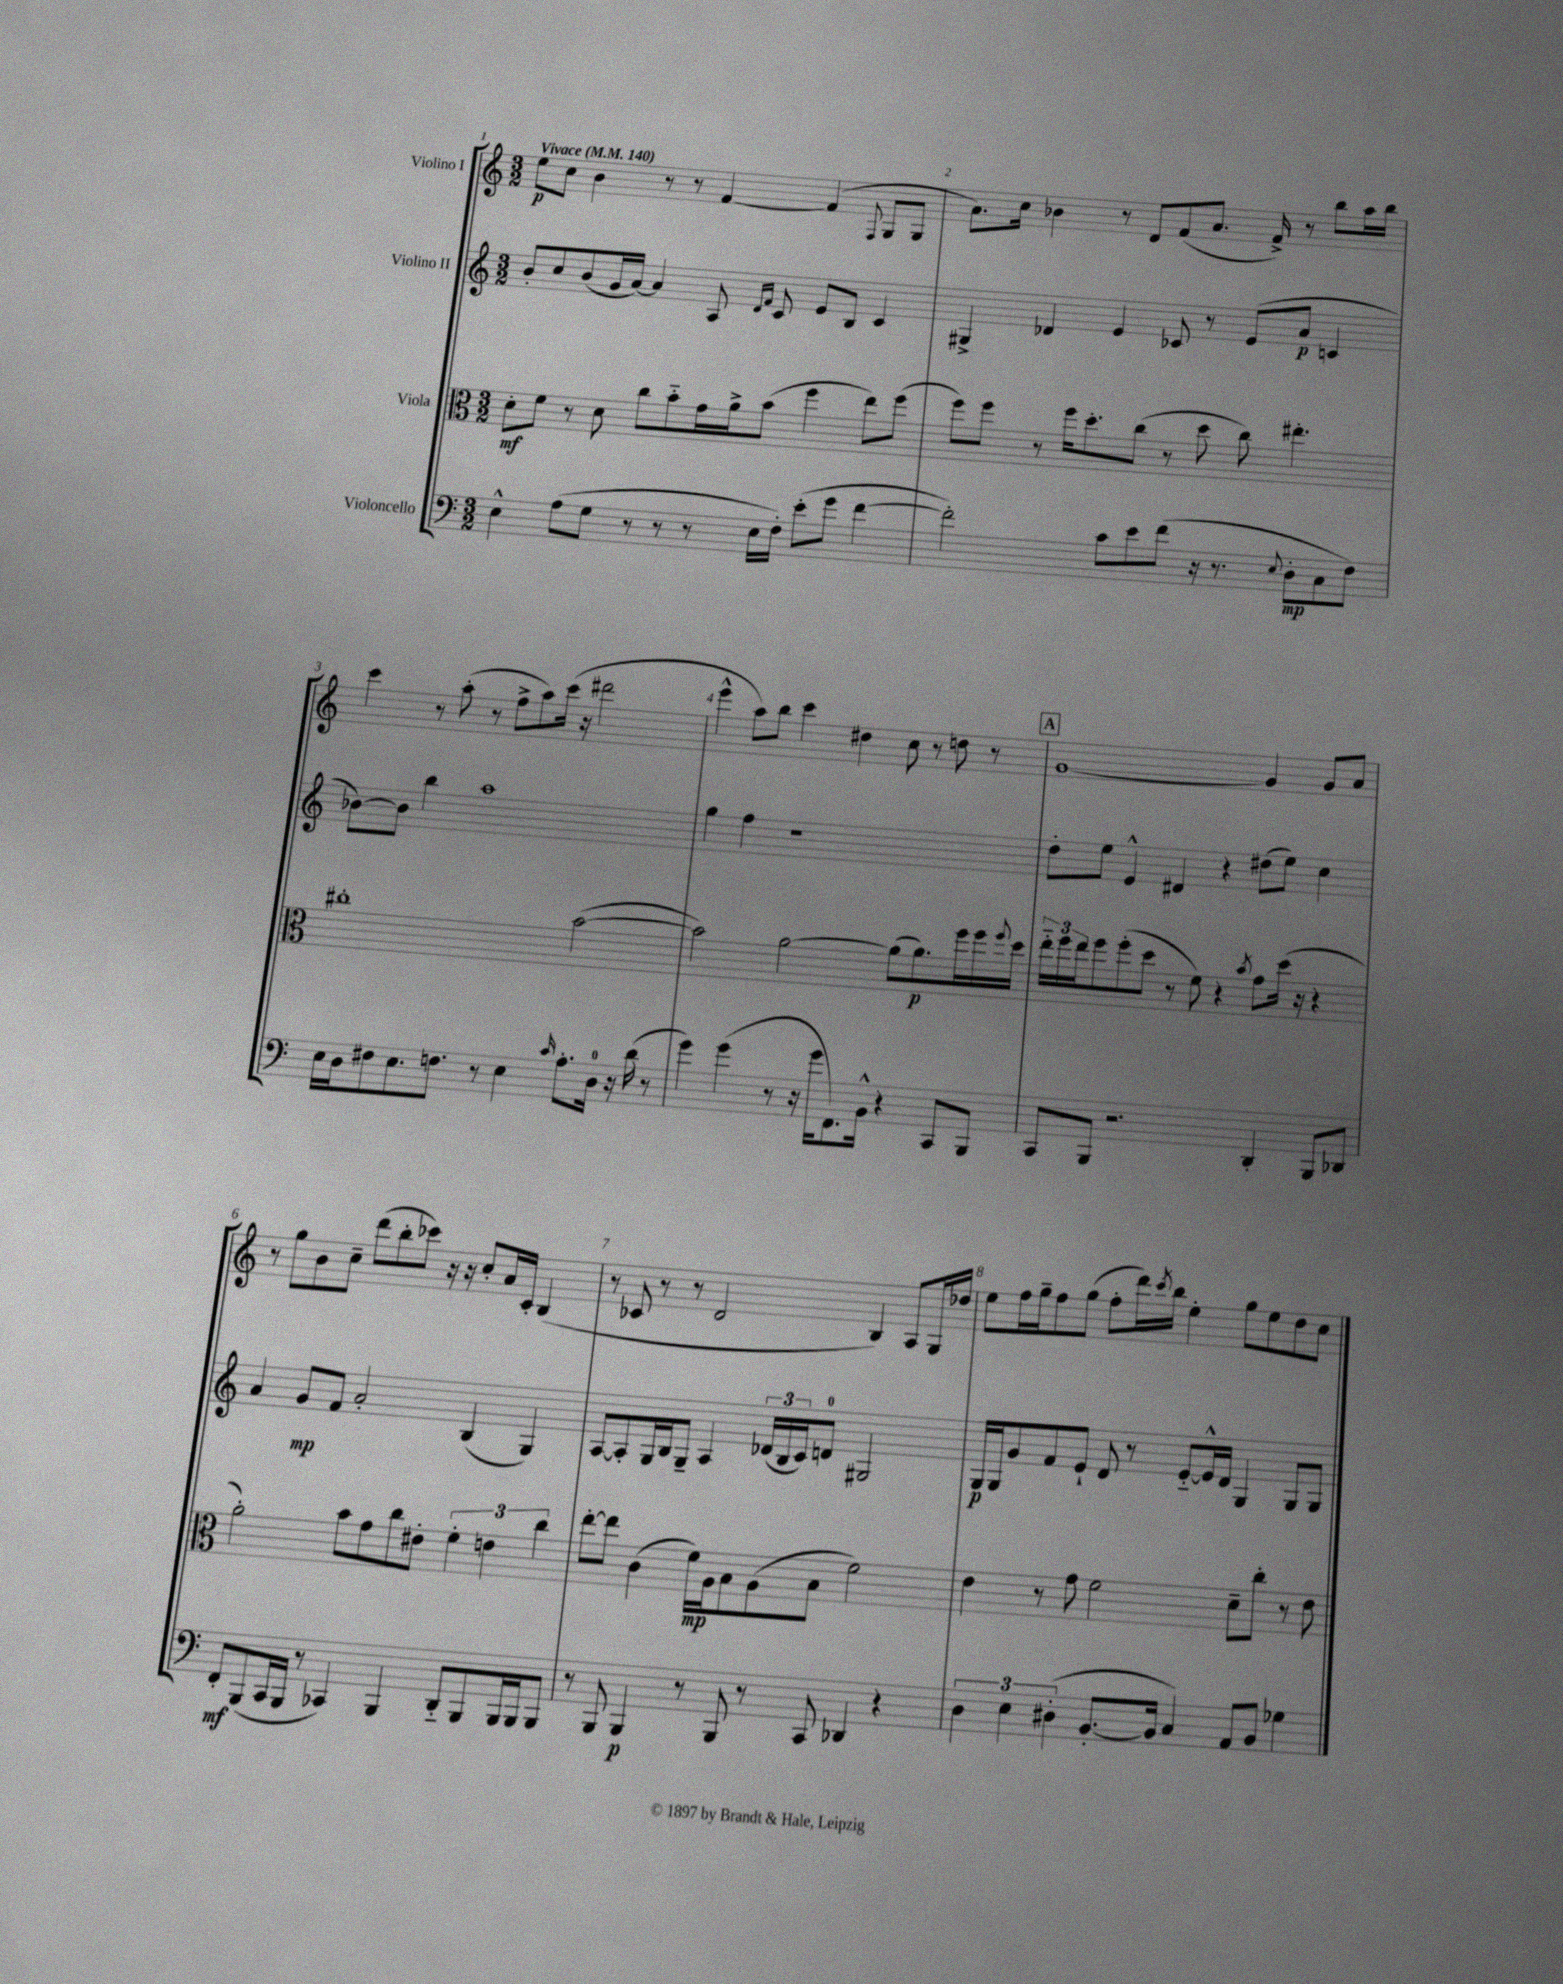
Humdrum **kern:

**kern	**kern	**kern	**kern
*staff4	*staff3	*staff2	*staff1
*clefF4	*clefC3	*clefG2	*clefG2
*k[]	*k[]	*k[]	*k[]
*M3/2	*M3/2	*M3/2	*M3/2
*MM140	*MM140	*MM140	*MM140
4E^^	8d'	8b'	8ee
.	8f	8cc	8cc
(8A	8r	(8b	4b
8G	8d	16g	.
.	.	[16a)	.
8r	8cc	4a]	8r
8r	8b'~	.	8r
8r	16g	8A	[4f
.	16a^	.	.
.	.	16qqd	.
.	.	16qqf	.
16E	(8b	8c	.
16F')	.	.	.
(8e'	4ff	8e	(4f]
8g	.	8B	.
.	.	.	8qqF
[4f	8ee)	4c	8G
.	(8ff	.	8G
=	=	=	=
2f'])	8ff)	4G#^	8.a)
.	8ff	.	.
.	.	.	16cc
.	8r	4d-	4b-
.	16ff	.	.
.	8.dd'	.	.
8c	.	4e	8r
8e	(8cc	.	8d
(8f	8r	8c-	(8f
16r	8dd	8r	8.a
8.r	.	.	.
.	8cc)	(8e	.
.	.	.	16f^)
8qqE	.	.	.
8D'	4.ee#'	8a	8r
8C	.	4c	8bb
8F)	.	.	16aa
.	.	.	16bb
=	=	=	=
16E	1cc#'	[8b-)	4ccc
16D	.	.	.
8F#	.	8b-]	.
8.E	.	4bb	8r
.	.	.	(8aa'
8.F	.	.	.
.	.	1aa	8r
8r	.	.	8ff^
4E	.	.	8aa)
.	.	.	(16ccc
.	.	.	16r
16qqc	.	.	.
8.A'	([2b	.	2ddd#
16D	.	.	.
16r	.	.	.
(16d	.	.	.
8r	.	.	.
=	=	=	=
4g)	2b])	4gg	4eee^^
(4g	.	4ff	8aa)
.	.	.	8bb
8r	[2a	1r	4ccc
16r	.	.	.
16g	.	.	.
8.FF)	.	.	4dd#
16BB^^	.	.	.
4r	(8a]	.	8cc
.	8.a)	.	8r
8CC	.	.	8dd
.	16ff	.	.
8BBB	16ff	.	8r
.	8qqff	.	.
.	16dd	.	.
=	=	=	=
8CC	24ee'~	8dd'	[1g
.	24ff	.	.
.	24ee	.	.
8BBB	8ff	8ee	.
2.r	(8ff'	4e^^	.
.	8dd	.	.
.	8r	4d#	.
.	8f)	.	.
.	4r	4r	.
.	8qb	.	.
4DD'	8g	(8dd#	4g]
.	(16dd	8ee)	.
.	16r	.	.
8BBB	4r	4cc	8g
8DD-	.	.	8a
=	=	=	=
8FF'	2a')	4a	8r
(8BBB	.	.	8gg
16CC	.	8g	8b
16BBB	.	.	.
8r	.	8f	8cc~
4CC-)	8b	2a'	(8ddd
.	8g	.	8bb'
4BBB	8cc	.	8ccc-)
.	8e#'	.	16r
.	.	.	16r
8DD'~	6f'	(4B	8cc'
8BBB	.	.	16a
.	6e	.	.
.	.	.	16c'
16BBB	.	4G)	(4B
16BBB	.	.	.
.	6cc	.	.
8BBB	.	.	.
=	=	=	=
8r	[8ee'	[8A	8r
8BBB	8ee]	8A']	8c-
4BBB	(4c	16G	8r
.	.	16B	.
.	.	8G~	8r
8r	16f)	4A	2d
.	16A	.	.
8BBB	8B	.	.
8r	(8A	(24d-	.
.	.	24B	.
.	.	24c)	.
8CC	8B	8d	.
4DD-	2f)	2G#	4B)
4r	.	.	8A
.	.	.	16G
.	.	.	16dd-
=	=	=	=
6D	4e	16G	8ee
.	.	16G	.
.	.	8g	16ff
6E	.	.	.
.	.	.	16gg~
.	8r	8f	8ff
(6D#'	.	.	.
.	8g	8e`	(8gg
[8.BB'	2f	8d	8ff'
.	.	8r	16ddd)
.	.	.	8qccc
16BB]	.	.	16bb
4C)	.	[8e'~	4ee'
.	.	16e^^]	.
.	.	16d	.
8AA	8d~	4G	8gg
8BB	8cc'	.	8ee
4G-	8r	8G	8dd
.	8e	8G	8cc
==	==	==	==
*-	*-	*-	*-
